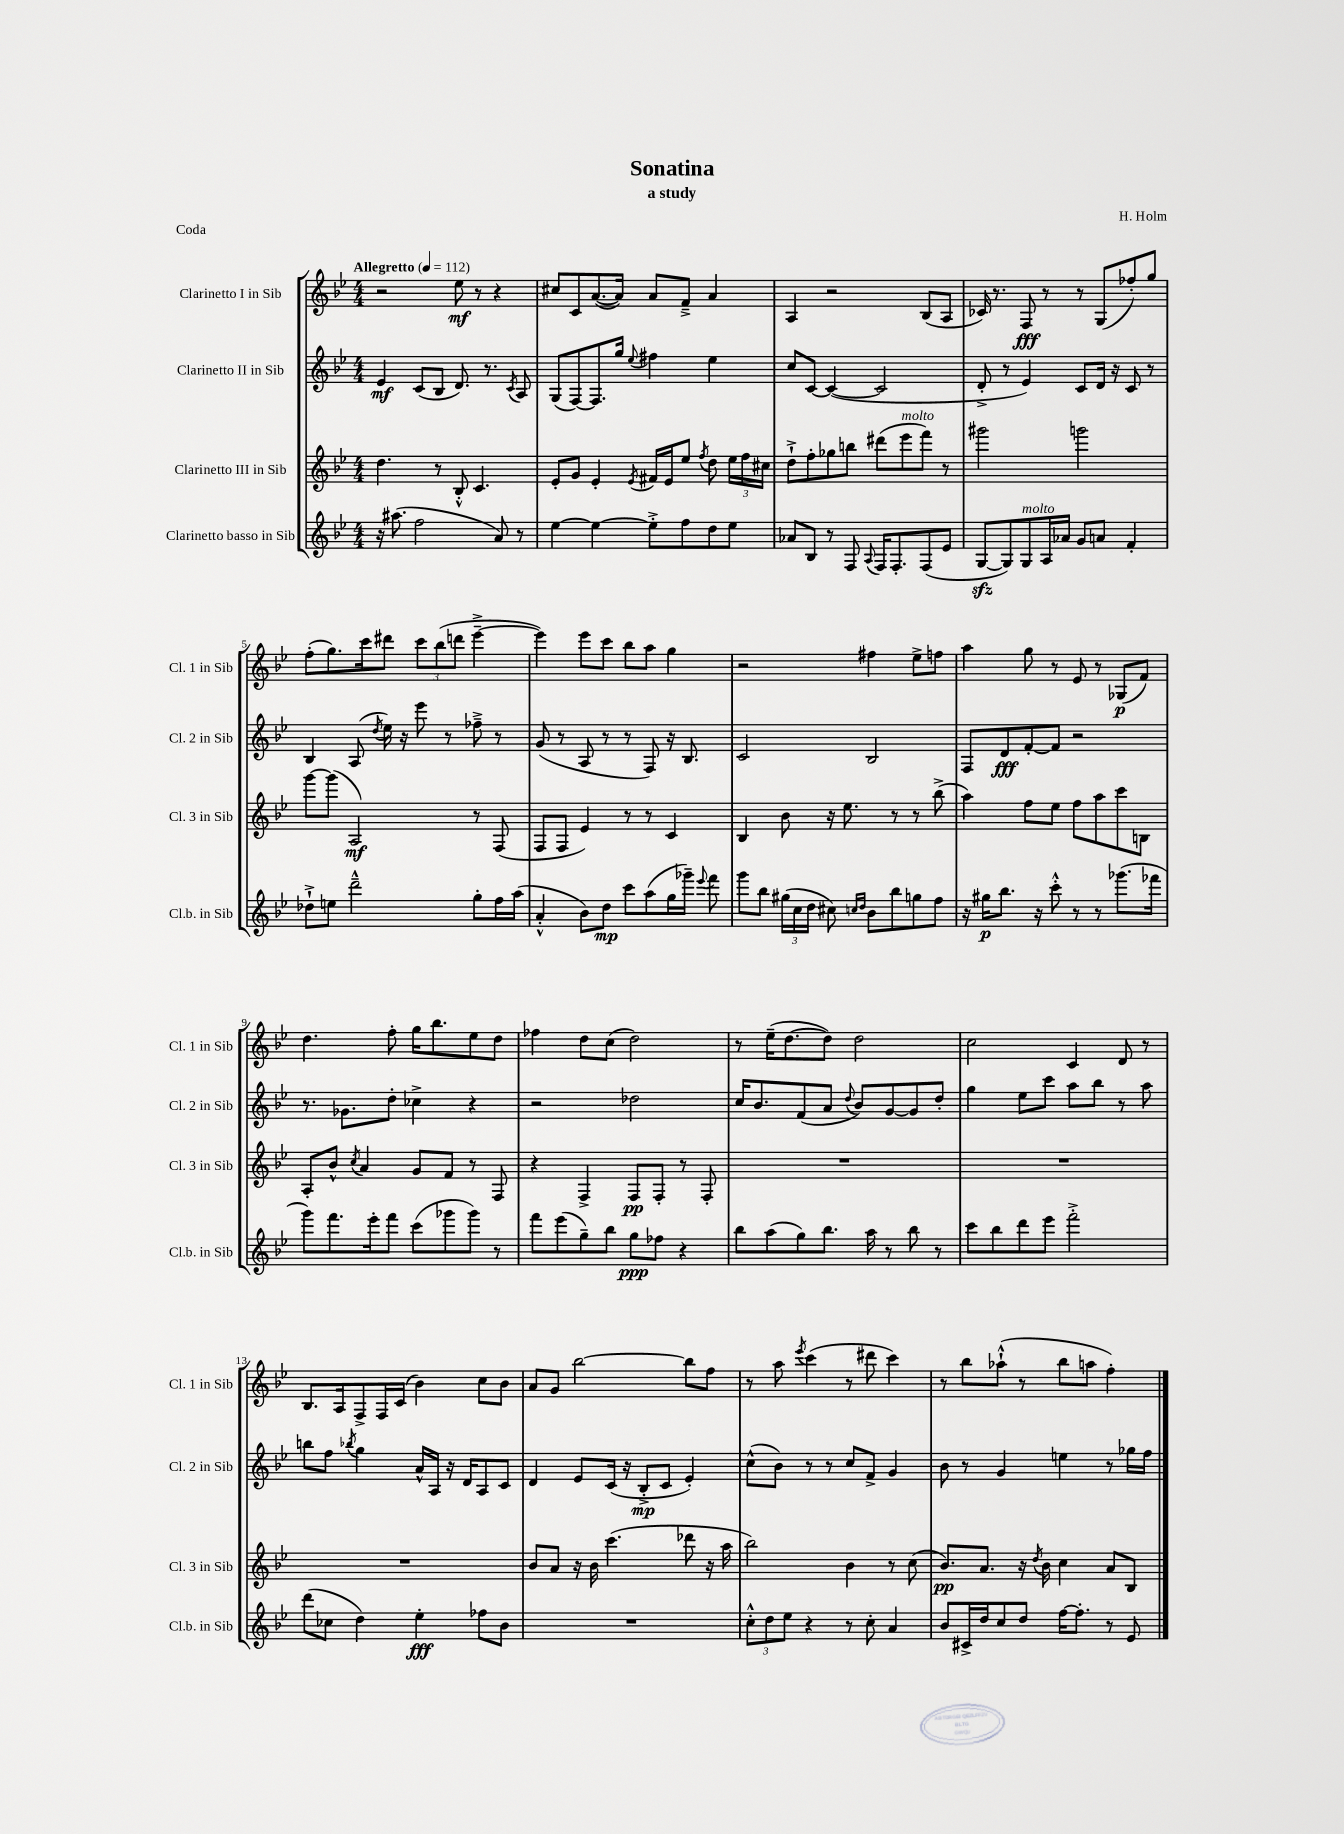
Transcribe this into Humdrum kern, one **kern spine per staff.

**kern	**kern	**kern	**kern
*staff4	*staff3	*staff2	*staff1
*clefG2	*clefG2	*clefG2	*clefG2
*k[b-e-]	*k[b-e-]	*k[b-e-]	*k[b-e-]
*M4/4	*M4/4	*M4/4	*M4/4
*MM112	*MM112	*MM112	*MM112
16r	4.dd	4e-	2r
(8.aa#	.	.	.
2ff	.	(8c	.
.	8r	8B-	.
.	8B-'^^	8.d)	8ee-
.	4.c	.	8r
.	.	8.r	.
8a)	.	.	4r
.	.	8qc	.
8r	.	8A	.
=	=	=	=
[4ee-	8e-'	(8G	8cc#
.	8g	[8F)	8c
4ee-_	4e-'	8.F]	([8.a
.	.	16gg	16a])
.	8qe-	8qqee-	.
8ee-'^]	16f#	4ff#	8a
.	16e-	.	.
8ff	8ee-	.	8f~^
.	8qff	.	.
8dd	8dd	4ee-	4a
8ee-	24ee-	.	.
.	24ff	.	.
.	24cc#	.	.
=	=	=	=
8a-	8dd`^	8cc	4A
8B-	8ff'	[8c	.
8r	8gg-	(4c_	2r
8F	8bb	.	.
8qqA	.	.	.
16F	(8ddd#	2c]	.
8.F'	.	.	.
.	8eee-	.	.
(8F	8fff)	.	(8B-
8e-	8r	.	8A
=	=	=	=
[8G	2ggg#	8d'^	16c-)
.	.	.	8.r
8G])	.	8r	.
8G	.	4e-)	8F
16A	.	.	8r
16a-	.	.	.
8g	2ggg	8c	8r
8a	.	16d	(8G
.	.	16r	.
4f'	.	8c	8ff-')
.	.	8r	8gg
=	=	=	=
8dd-`^	[8ggg	4B-	(8ff'
8ee	(8ggg]	.	8.gg)
2ddd~^^	2A)	(8A	.
.	.	.	16ccc
.	.	8qdd	.
.	.	16ee-)	8ddd#
.	.	16r	.
.	.	8eee-	12ccc
.	.	.	(12bb-
.	.	8r	.
.	.	.	12ddd
8gg'	8r	8ff-~^	[4eee-~^
16ff	(8F	8r	.
(16aa	.	.	.
=	=	=	=
4a'^^	8F	(8g	4eee-])
.	8F	8r	.
8b-)	4e-)	8A	8eee-
8dd	.	8r	8ccc
8ccc	8r	8r	8bb-
(8aa	8r	8F)	8aa
16gg	4c	16r	4gg
16ggg-~)	.	8.B-	.
8qqeee-	.	.	.
8fff	.	.	.
=	=	=	=
8ggg	4B-	2c	2r
8bb-	.	.	.
(24gg#	8b-	.	.
24cc	.	.	.
24dd	.	.	.
8cc#)	16r	.	.
.	8.ee-	.	.
16qqcc	.	.	.
16qqdd	.	.	.
8b-	.	2B-	4ff#
8bb-	8r	.	.
8gg	8r	.	8ee-^
8ff	(8bb-^	.	8ff
=	=	=	=
16r	4aa)	8F	4aa
16gg#	.	.	.
8.bb-	.	8d	.
.	8ff	[8f'	8gg
16r	.	.	.
8ccc'^^	8ee-	8f]	8r
8r	8ff	2r	8e-
8r	8aa	.	8r
(8.ggg-	8ccc	.	(8G-
.	8B	.	8f)
16fff-	.	.	.
=	=	=	=
8ggg)	8A'	8.r	4.dd
8.fff	8b-^^	.	.
.	.	8.g-	.
.	8qcc	.	.
.	4a	.	.
16eee-'	.	.	.
8fff	.	8dd'	8ff'
(8ccc	8g	4cc-^	16gg
.	.	.	8.bb-
8ggg-	8f	.	.
8ggg-)	8r	4r	8ee-
8r	8F	.	8dd
=	=	=	=
8fff	4r	2r	4ff-
(8eee-	.	.	.
8gg~)	4F^	.	8dd
8bb-	.	.	(8cc
8gg	8F	2dd-	2dd)
8ff-	8F'	.	.
4r	8r	.	.
.	8F'	.	.
=	=	=	=
8bb-	1r	16cc	8r
.	.	8.b-	.
(8aa	.	.	(16ee-~
.	.	.	[8.dd
8gg)	.	(8f	.
8.bb-	.	8a	8dd])
.	.	8qqdd	.
.	.	8b-)	2dd
16aa	.	.	.
8r	.	[8g	.
8bb-	.	8g]	.
8r	.	8dd'	.
=	=	=	=
8ccc	1r	4gg	2cc
8bb-	.	.	.
8ddd	.	8ee-	.
8eee-	.	8ccc	.
2fff'^	.	8aa	4c
.	.	8bb-	.
.	.	8r	8d
.	.	8aa	8r
=	=	=	=
(8ddd	1r	8bb	8.B-
8cc-	.	8ff	.
.	.	.	16A
.	.	8qbb-	.
4dd)	.	4gg	8F^
.	.	.	16F
.	.	.	(16c
4ee-'	.	16a^^	4b-)
.	.	16A	.
.	.	16r	.
.	.	16d	.
8ff-	.	8A	8cc
8b-	.	8c	8b-
=	=	=	=
1r	8b-	4d	8a
.	8a	.	8g
.	16r	8e-	[2bb-
.	16b-	.	.
.	(4.ccc	(16c	.
.	.	16r	.
.	.	8B-'^	.
.	.	8c	.
.	8ddd-	4e-')	8bb-]
.	16r	.	8ff
.	16aa	.	.
=	=	=	=
12cc'^^	2bb-)	(8cc^^	8r
12dd	.	.	.
.	.	8b-)	8aa
12ee-	.	.	.
.	.	.	8qeee-
4r	.	8r	(4ccc
.	.	8r	.
8r	4b-	8cc	8r
8cc'	.	8f^	8ddd#
4a	8r	4g	4ccc)
.	(8cc	.	.
=	=	=	=
8b-	8.b-)	8b-	8r
16c#^	.	8r	8bb-
16dd	8.a	.	.
8cc	.	4g	(8aa-`^^
8dd	16r	.	8r
.	8qdd	.	.
.	16b-	.	.
[16ff	4cc	4ee	8bb-
8.ff']	.	.	.
.	.	.	8aa
8r	8a	8r	4ff')
8e-	8B-	16gg-	.
.	.	16ff	.
==	==	==	==
*-	*-	*-	*-
